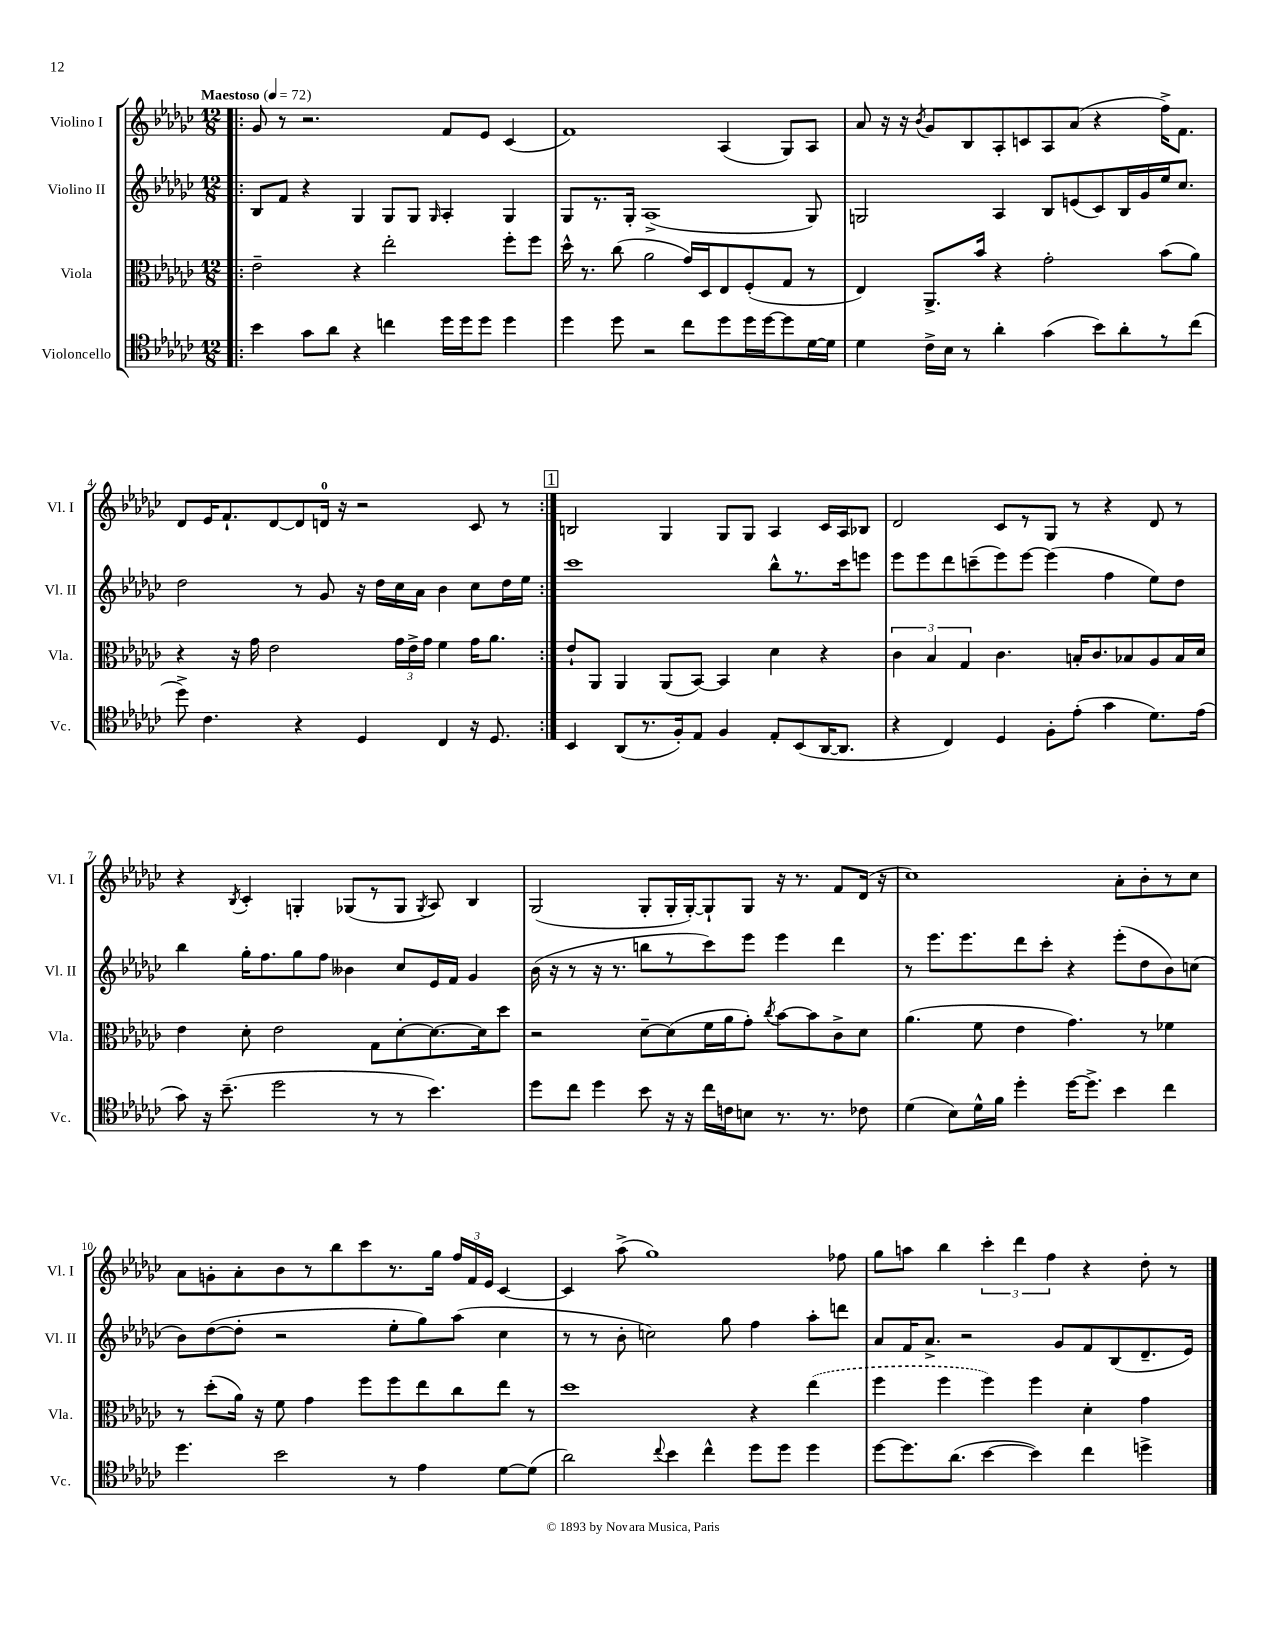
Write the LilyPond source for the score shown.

<<
\new StaffGroup <<
\new Staff = "s0" \with { instrumentName = "Violino I" shortInstrumentName = "Vl. I" } {
    \clef treble \key ges \major \numericTimeSignature \time 12/8 \tempo "Maestoso" 4 = 72
    \autoBeamOff \repeat volta 2 { \bar ".|:" ges'8 r8 r2. f'8[ ees'8] ces'4( |
    f'1) aes4( ges8[) aes8] |
    aes'8 r16 r16 \acciaccatura { bes'8 } ges'8[ bes8 aes8-. c'8 aes8 aes'8]( r4 f''16[->) f'8.] |
    des'8[ ees'16 f'8.-! des'8~ des'8 d'16]-0 r16 r2 ces'8 r8 | }
    \mark \markup { \box "1" } b2 ges4 ges8[ ges8] aes4 ces'16[ aes16 bes8] |
    des'2 ces'8[ r8 ges8] r8 r4 des'8 r8 |
    r4 \acciaccatura { bes8 } ces'4-. g4-. ges8[( r8 ges8] \acciaccatura { ges8 } aes8) bes4 |
    ges2( ges8[-. ges16-. ges16~-.) ges8-! ges8] r16 r8. f'8[ des'16]( r16 |
    ces''1) aes'8[-. bes'8-. r8 ces''8] |
    aes'8[ g'8-. aes'8-. bes'8 r8 bes''8 ces'''8 r8. ges''16] \tuplet 3/2 { f''16[ f'16 ees'16] } ces'4~ |
    ces'4 aes''8->( ges''1) fes''8 |
    ges''8[ a''8] bes''4 \tuplet 3/2 { ces'''4-. des'''4 f''4 } r4 des''8-. r8 \bar "|." |
}
\new Staff = "s1" \with { instrumentName = "Violino II" shortInstrumentName = "Vl. II" } {
    \clef treble \key ges \major \numericTimeSignature \time 12/8
    \autoBeamOff \repeat volta 2 { \bar ".|:" bes8[ f'8] r4 ges4 ges8[ ges8] \grace { ges16 } aes4-. ges4 |
    ges8[ r8. ges16]-. aes1->( ges8) |
    g2 aes4 bes8[ e'8( ces'8) bes16 ges'16 ees''16 ces''8.] |
    des''2 r8 ges'8 r16 des''16[ ces''16 aes'16] bes'4 ces''8[ des''16 ees''16] | }
    \mark \markup { \box "1" } ces'''1 bes''8[-^ r8. ces'''16 e'''8] |
    ees'''8[ ees'''8 des'''8 c'''8--( ees'''8) ees'''8]~ ees'''4( f''4 ees''8[) des''8] |
    bes''4 ges''16[-. f''8. ges''8 f''8] beses'4 ces''8[ ees'16 f'16] ges'4 |
    bes'16( r16 r8 r16 r8. b''8[ r8 ces'''8) ees'''8] ees'''4 des'''4 |
    r8 ees'''8.[ ees'''8. des'''8 ces'''8]-. r4 ees'''8[-.( des''8 bes'8) c''8]( |
    bes'8[) des''8~( des''8]-. r2 ees''8[-. ges''8) aes''8]( ces''4 |
    r8 r8 bes'8-. c''2) ges''8 f''4 aes''8[-. d'''8] |
    aes'8[ f'16 aes'8.]-> r2 ges'8[ f'8 bes8( des'8.-- ees'16]) \bar "|." |
}
\new Staff = "s2" \with { instrumentName = "Viola" shortInstrumentName = "Vla." } {
    \clef alto \key ges \major \numericTimeSignature \time 12/8
    \autoBeamOff \repeat volta 2 { \bar ".|:" ees'2-- r4 ees''2-. f''8[-. f''8] |
    des''16-^ r8. ces''8( aes'2 ges'16[) des16 ees8 f8-.( ges8] r8 |
    ees4) aes,8.[-> bes'16] r4 ges'2-. bes'8[( aes'8]) |
    r4 r16 ges'16 ees'2 \tuplet 3/2 { ges'16[ ees'16-> ges'16] } f'4 ges'16[ aes'8.] | }
    \mark \markup { \box "1" } ees'8[-! aes,8] aes,4 aes,8[( bes,8]~) bes,4 des'4 r4 |
    \tuplet 3/2 { ces'4 bes4 ges4 } ces'4. b16[-. ces'8. bes8 aes8 bes16 des'16] |
    ees'4 des'8-. ees'2 ges8[ des'8~-. des'8.~ des'16 des''8] |
    r2 des'8[~-- des'8( f'16 aes'16 ges'8]-.) \acciaccatura { ces''8 } bes'8[~ bes'8 ces'8-> des'8] |
    aes'4.( f'8 ees'4 ges'4.) r8 fes'4 |
    r8 des''8[-.( aes'16]) r16 f'8 ges'4 f''8[ f''8 ees''8 ces''8 ees''8] r8 |
    des''1 r4 \once \slurDashed ees''4( |
    f''4 f''4 f''4) f''4 des'4-. ges'4 \bar "|." |
}
\new Staff = "s3" \with { instrumentName = "Violoncello" shortInstrumentName = "Vc." } {
    \clef tenor \key ges \major \numericTimeSignature \time 12/8
    \autoBeamOff \repeat volta 2 { \bar ".|:" bes'4 ges'8[ aes'8] r4 c''4 des''16[ des''16 des''8] des''4 |
    des''4 des''8 r2 ces''8[ des''8 des''16 des''16~ des''8 des'16~ des'16] |
    des'4 ces'16[-> bes16] r8 aes'4-. ges'4( bes'8[) aes'8-. r8 ces''8]( |
    des''8->) ces'4. r4 des4 ces4 r16 des8. | }
    \mark \markup { \box "1" } bes,4 aes,8[( r8. f16-.) ees8] f4 ees8[-. bes,8( aes,16~ aes,8.] |
    r4 ces4) des4 f8[-. ees'8]-.( ges'4 des'8.[) ees'16]( |
    ges'8) r16 bes'8.--( des''2 r8 r8 bes'4.) |
    des''8[ ces''8] des''4 bes'8 r16 r16 ces''16[ c'16 b8] r8. r8. ces'8 |
    des'4( bes8[) des'16-^ f'16] des''4-. des''16[~ des''8.]-> bes'4 ces''4 |
    des''4. bes'2 r8 ees'4 des'8[~ des'8]( |
    aes'2) \appoggiatura { ces''8 } bes'4 ces''4-^ des''8[ des''8] des''4 |
    des''8[~ des''8. aes'8.]( bes'4~ bes'4) ces''4 d''4-> \bar "|." |
}
>>
>>
